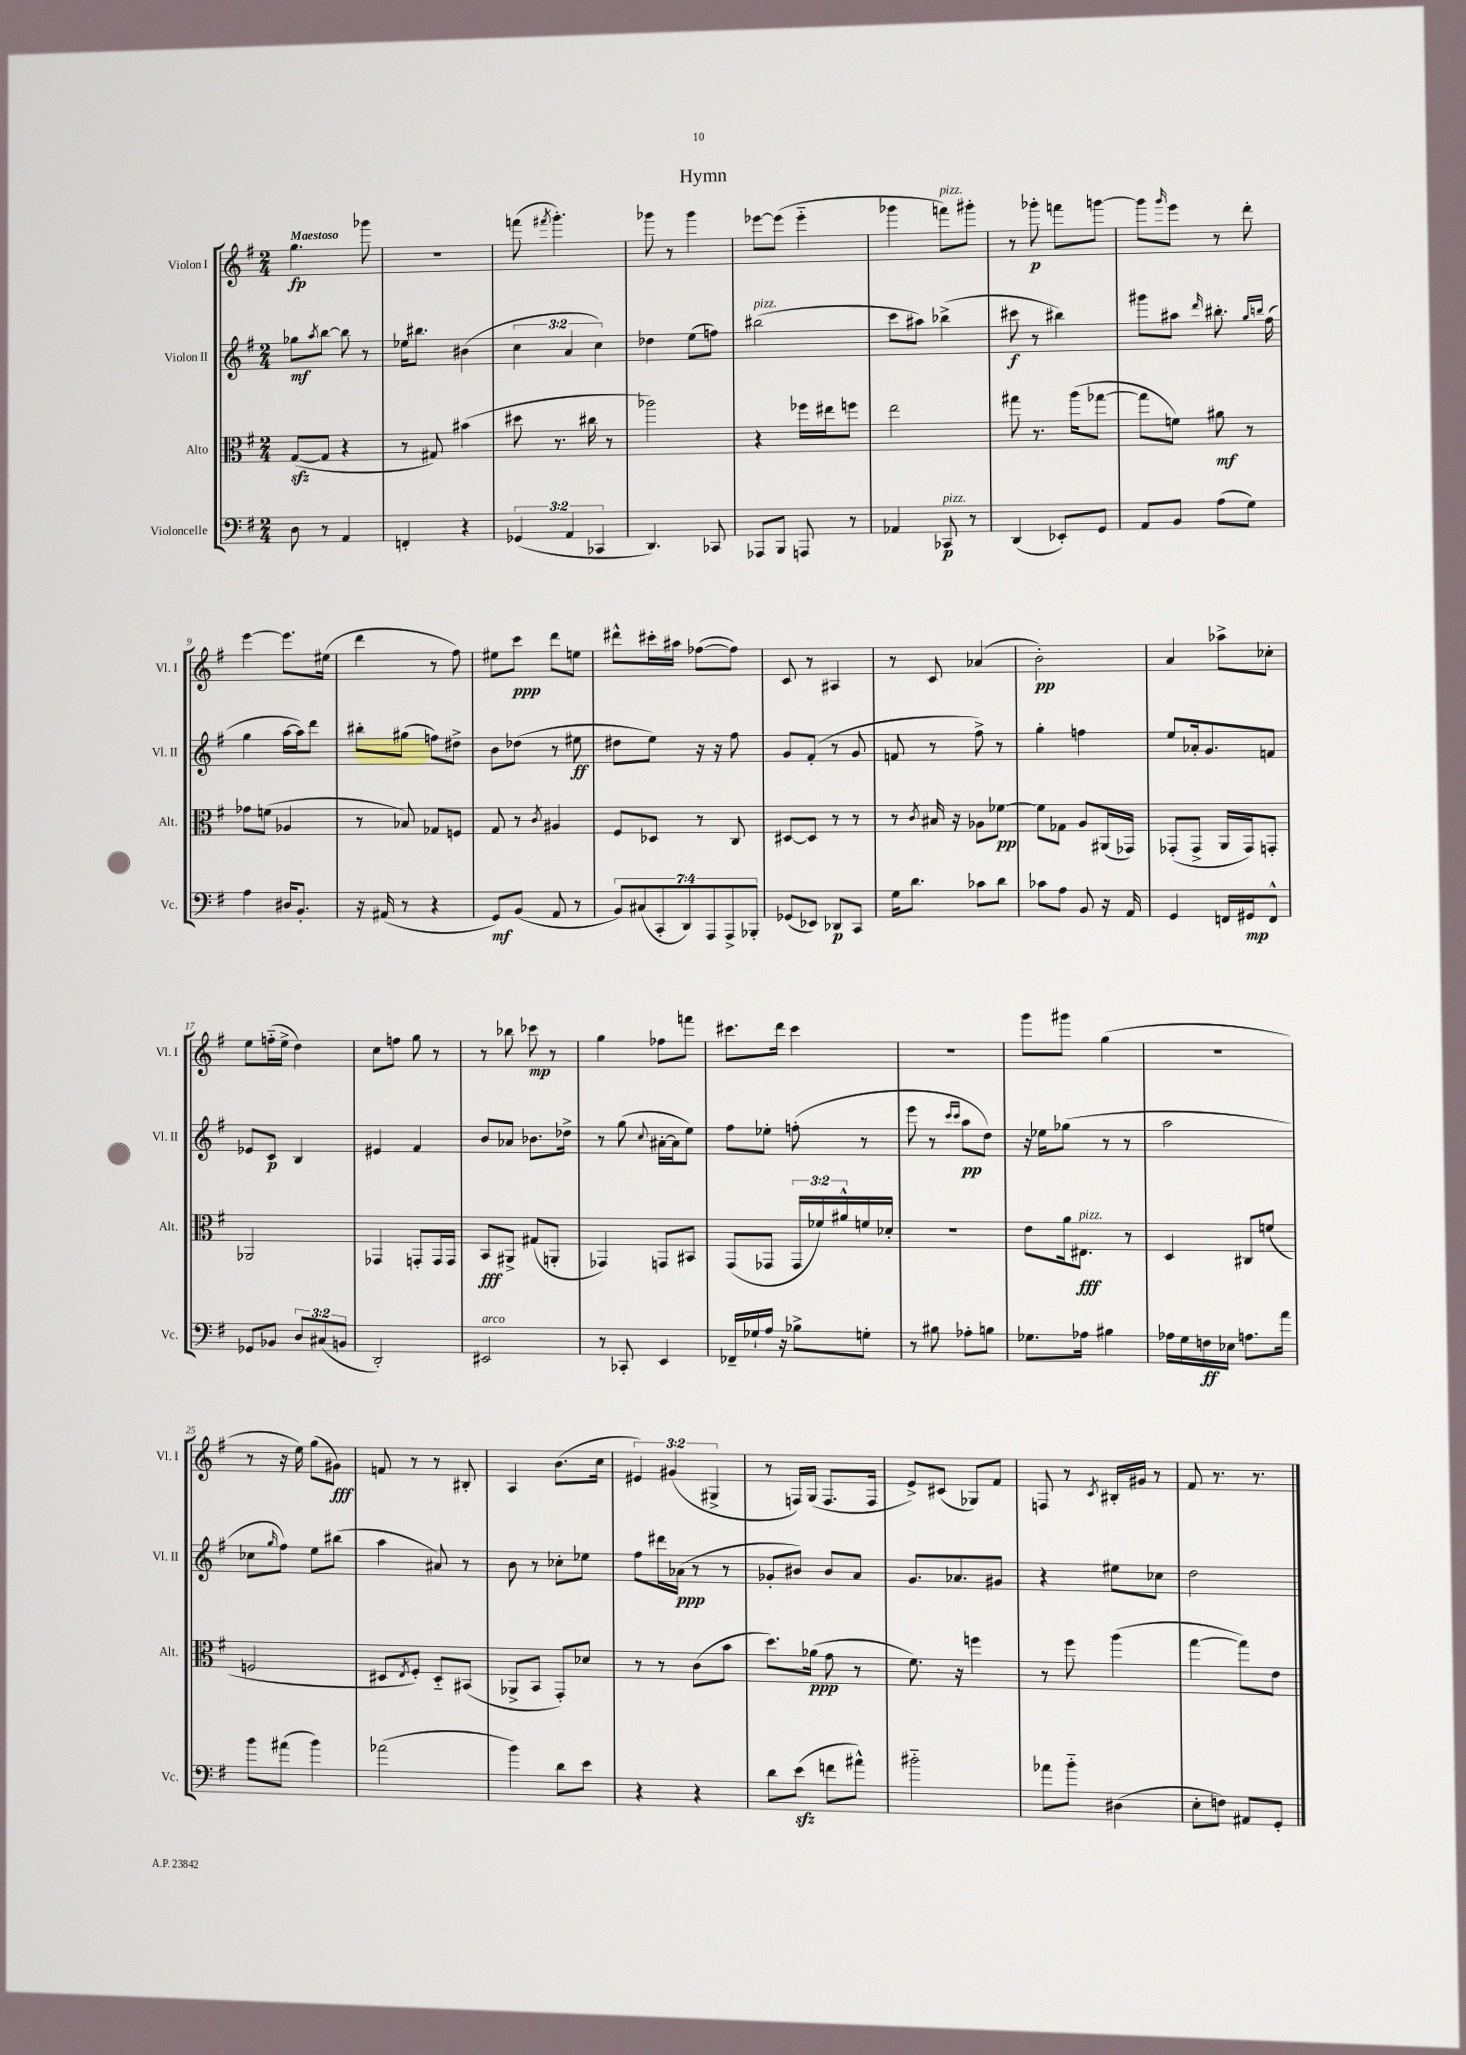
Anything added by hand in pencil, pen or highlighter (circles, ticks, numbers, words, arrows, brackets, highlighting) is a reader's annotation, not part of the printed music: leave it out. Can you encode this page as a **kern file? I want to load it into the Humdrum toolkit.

**kern	**kern	**kern	**kern
*staff4	*staff3	*staff2	*staff1
*clefF4	*clefC3	*clefG2	*clefG2
*k[f#]	*k[f#]	*k[f#]	*k[f#]
*M2/4	*M2/4	*M2/4	*M2/4
8D\	([8G/L	8gg-\L	4.gg\
.	.	8qaa/	.
8r	8G/]J	[8bb\J	.
4AA/	4r	8bb\]	.
.	.	8r	8ggg-\
=	=	=	=
4FF'/	8r	16ee-\LK	2r
.	.	8.bb#\J	.
.	8G#/)	.	.
4r	(4b#\	(4b#\	.
=	=	=	=
(6GG-/	8dd#\	6cc\	(8fff\
.	.	.	8qfff#/
.	8.r	.	4.ggg'\)
6AA/	.	6a/	.
.	16cc#\	.	.
6CC-/	.	6cc\)	.
.	8r	.	.
=	=	=	=
4.DD/)	2aa-\)	4dd-\	8ggg-\
.	.	.	8r
.	.	(8ee\L	4ggg-\
8CC-/	.	8ff\J)	.
=	=	=	=
8AAA-/L	4r	(2bb#\	[8eee-\L
8BBB/J	.	.	(8eee-\]J
8AAA/	16ff-\LL	.	4eee-'~\
.	16ee#\J	.	.
8r	8ff\J	.	.
=	=	=	=
4AA-/	2ee\	8ccc\L	4ggg-\
.	.	8aa#\J)	.
8CC-/	.	(4bb-^\	8fff\L)
8r	.	.	8ggg#'\J
=	=	=	=
(4DD/	8gg#\	8ccc#\	8r
.	8.r	8r	8ggg-'\
8EE-'/L)	.	4bb#\)	8fff\L
.	(16aa\LK	.	.
8GG/J	[8gg-\J	.	[8ggg\J
=	=	=	=
8AA/L	8gg-\]L	8ggg#\L	8ggg\]L
.	.	.	16qqggg/
8BB/J	8f\J)	8aa#\J	8eee\J
.	.	16qqddd/	.
(8A\L	8a#\	8.bb#'\	8r
8G\J)	8r	.	8ddd'\
.	.	16qqgg/LL	.
.	.	16qqbb/JJ	.
.	.	(16ff#\	.
=	=	=	=
4A\	8g-\L	4gg\	[4eee\
.	(8f\J	.	.
16D#/LK	4A-/	[16aa\LL	8.eee\]L
8.BB'/J	.	16aa\]J)	.
.	.	8ddd\J	.
.	.	.	(16ee#\Jk
=	=	=	=
16r	8r	8bb#'\L	4ddd\
(16AA#/	.	.	.
8r	8B-/)	(8gg#\J	.
4r	8G-/L	8ff\L)	8r
.	8F/J	8dd#^\J	8ff#\)
=	=	=	=
8GG/L)	8G/	8b\L	8ee#\L
(8BB/J	8r	(8dd-\J	8ccc\J
.	8qc/	.	.
8AA/	4A#/	8r	8ddd\L
8r	.	8ee#\	8ee\J
=	=	=	=
14BB/L)	8F#/L	8dd#\L	8ddd#^^\L
(14C#/	.	.	.
.	8D-/J	8ee\J)	16ccc#'\L
14CC'/	.	.	.
.	.	.	16aa#\JJ
14DD/)	.	.	.
.	8r	16r	([8ff-\L
14AAA/	.	.	.
.	.	16r	.
14AAA^/	.	.	.
.	8C/	8ff#\	8ff-\]J)
14BBB-'/J	.	.	.
=	=	=	=
(8GG-/L	[8D#/L	8g/L	8c/
8EE-/J)	8D#/]J	(8f#'/J	8r
8DD-/L	8r	8r	4A#/
8CC/J	8r	8g/	.
=	=	=	=
16G\LK	8r	8f/	8r
8.d\J	.	.	.
.	8qc/	.	.
.	16B#/	8r	8c/
.	16r	.	.
8c-\L	8A-\L	8ff#^\)	(4a-/
8d\J	[8f-\J	8r	.
=	=	=	=
8c-\L	8f-\]L	4gg'\	2b'\)
8A\J	8G-\J	.	.
8BB/	8A/L	4ff\	.
16r	(16AA#/L	.	.
16AA/	16GG-/JJ)	.	.
=	=	=	=
4GG/	(8GG-'/L	8ee/L	4a/
.	8GG-^/J	16a-'/k	.
.	.	8.g/	.
16FF/LL	16AA/LL	.	8aa-^\L
16GG#/J	16GG-/J)	.	.
8FF^^/J	8GG'/J	8f/J	8cc-'\J
=	=	=	=
8GG-/L	2AA-/	8e-/L	8ee\L
8BB-/J	.	8c/J	(16ff'~\L
.	.	.	16ee^\JJ
12D/L	.	4B/	4dd\)
(12C#/	.	.	.
12BB/J	.	.	.
=	=	=	=
2DD'/)	4GG-/	4e#/	8cc\L
.	.	.	8ff\J
.	8GG'/L	4f#/	8gg\
.	16GG/L	.	8r
.	16GG/JJ	.	.
=	=	=	=
2EE#/	8BB/L	8b/L	8r
.	8AA#^/J	8a-/J	8bb-\
.	(8G#/L	8.b-\L	8ccc-\
.	8AA'/J	.	8r
.	.	16dd-^\Jk	.
=	=	=	=
8r	4GG-/)	8r	4gg\
8CC-'/	.	(8gg\	.
.	.	8qqcc/	.
4EE/	8GG/L	[16a#'\LL	8ff-\L
.	.	16a#\]J	.
.	8BB#/J	8ee\J)	8fff\J
=	=	=	=
16FF-~/LL	(8GG/L	8ff#\L	8.ccc#\L
16G-`/	.	.	.
16A/JJ	8GG-/J	8ee-'\J	.
16r	.	.	16ddd\Jk
8B-^\L	24GG-/LL	(8ff'\	4ccc#\
.	24f-/)	.	.
.	24a#^^/	.	.
8G'\J	16f/	8r	.
.	16d-'/JJ	.	.
=	=	=	=
8r	2r	8eee\	2r
8B#\	.	8r	.
.	.	16qqccc/LL	.
.	.	16qqccc/JJ	.
8A-'\L	.	8aa\L	.
8B\J	.	8dd\J)	.
=	=	=	=
8.G-\L	8e\L	16r	8ggg\L
.	.	16ee-\LK	.
.	16a\k	(8gg-\J	8ggg#\J
16A-\Jk	8.E#\J	.	.
4B#\	.	8r	(4gg\
.	8r	8r	.
=	=	=	=
16A-\LL	4D/	2aa\	2r
16G\	.	.	.
16F\	.	.	.
16E-\JJ	.	.	.
8.A\L	8C#/L	.	.
.	(8f/J	.	.
16a\Jk	.	.	.
=	=	=	=
8b\L	2F/	8cc-\L	8r
.	.	16qqgg/	.
(8a#\J	.	8ff#\J)	16r
.	.	.	16ee\)
4b\)	.	8ee\L	(8gg\L
.	.	(8bb#\J	8g#\J)
=	=	=	=
(2a-\	8D#/L	4aa\	8f/
.	8qE/	.	.
.	8F#'/J)	.	8r
.	8D#'~/L	8a#/)	8r
.	(8BB#/J	8r	8B#'/
=	=	=	=
4b\)	8AA-^/L	8b\	4A/
.	8BB/J	8r	.
8d\L	8GG'/L)	8cc-'\L	(8.b\L
8e\J	8d-/J	8ee-\J	.
.	.	.	16cc\Jk
=	=	=	=
4r	8r	8ff#\L	6e#/)
.	8r	16ddd#\L	.
.	.	.	(6g#/
.	.	(16a-\JJ	.
4r	(8c\L	8r	.
.	.	.	6G#^/
.	8b\J	8r	.
=	=	=	=
8d\L	8.dd\L)	8g-'/L	8r
(8e\J	.	8b#/J)	16F/LL)
.	(16a-\Jk	.	(16G/JJ
8f\L	8g\	8b#/L	8.F/L
8a#^^\J)	8r	8a/J	.
.	.	.	16F/Jk
=	=	=	=
2b#'~\	8.f#\)	8.g/L	8e^/L)
.	.	.	(8c#/J
.	16r	8.a-/	.
.	4ff\	.	8G-/L)
.	.	8g#/J	8f#/J
=	=	=	=
8a-\L	8r	4r	8F/
8b'~\J	8ff#\	.	8r
.	.	.	8qc/
(4D#\	(4aa\	8ee#\L	16B#'/LL
.	.	.	16g#/JJ
.	.	8cc-\J	8r
=	=	=	=
8E'\L	[4gg\	2dd\	8f#/
8F\J)	.	.	8.r
8AA#/L	8gg\]L)	.	.
.	.	.	8.r
8GG'/J	8e\J	.	.
==	==	==	==
*-	*-	*-	*-
